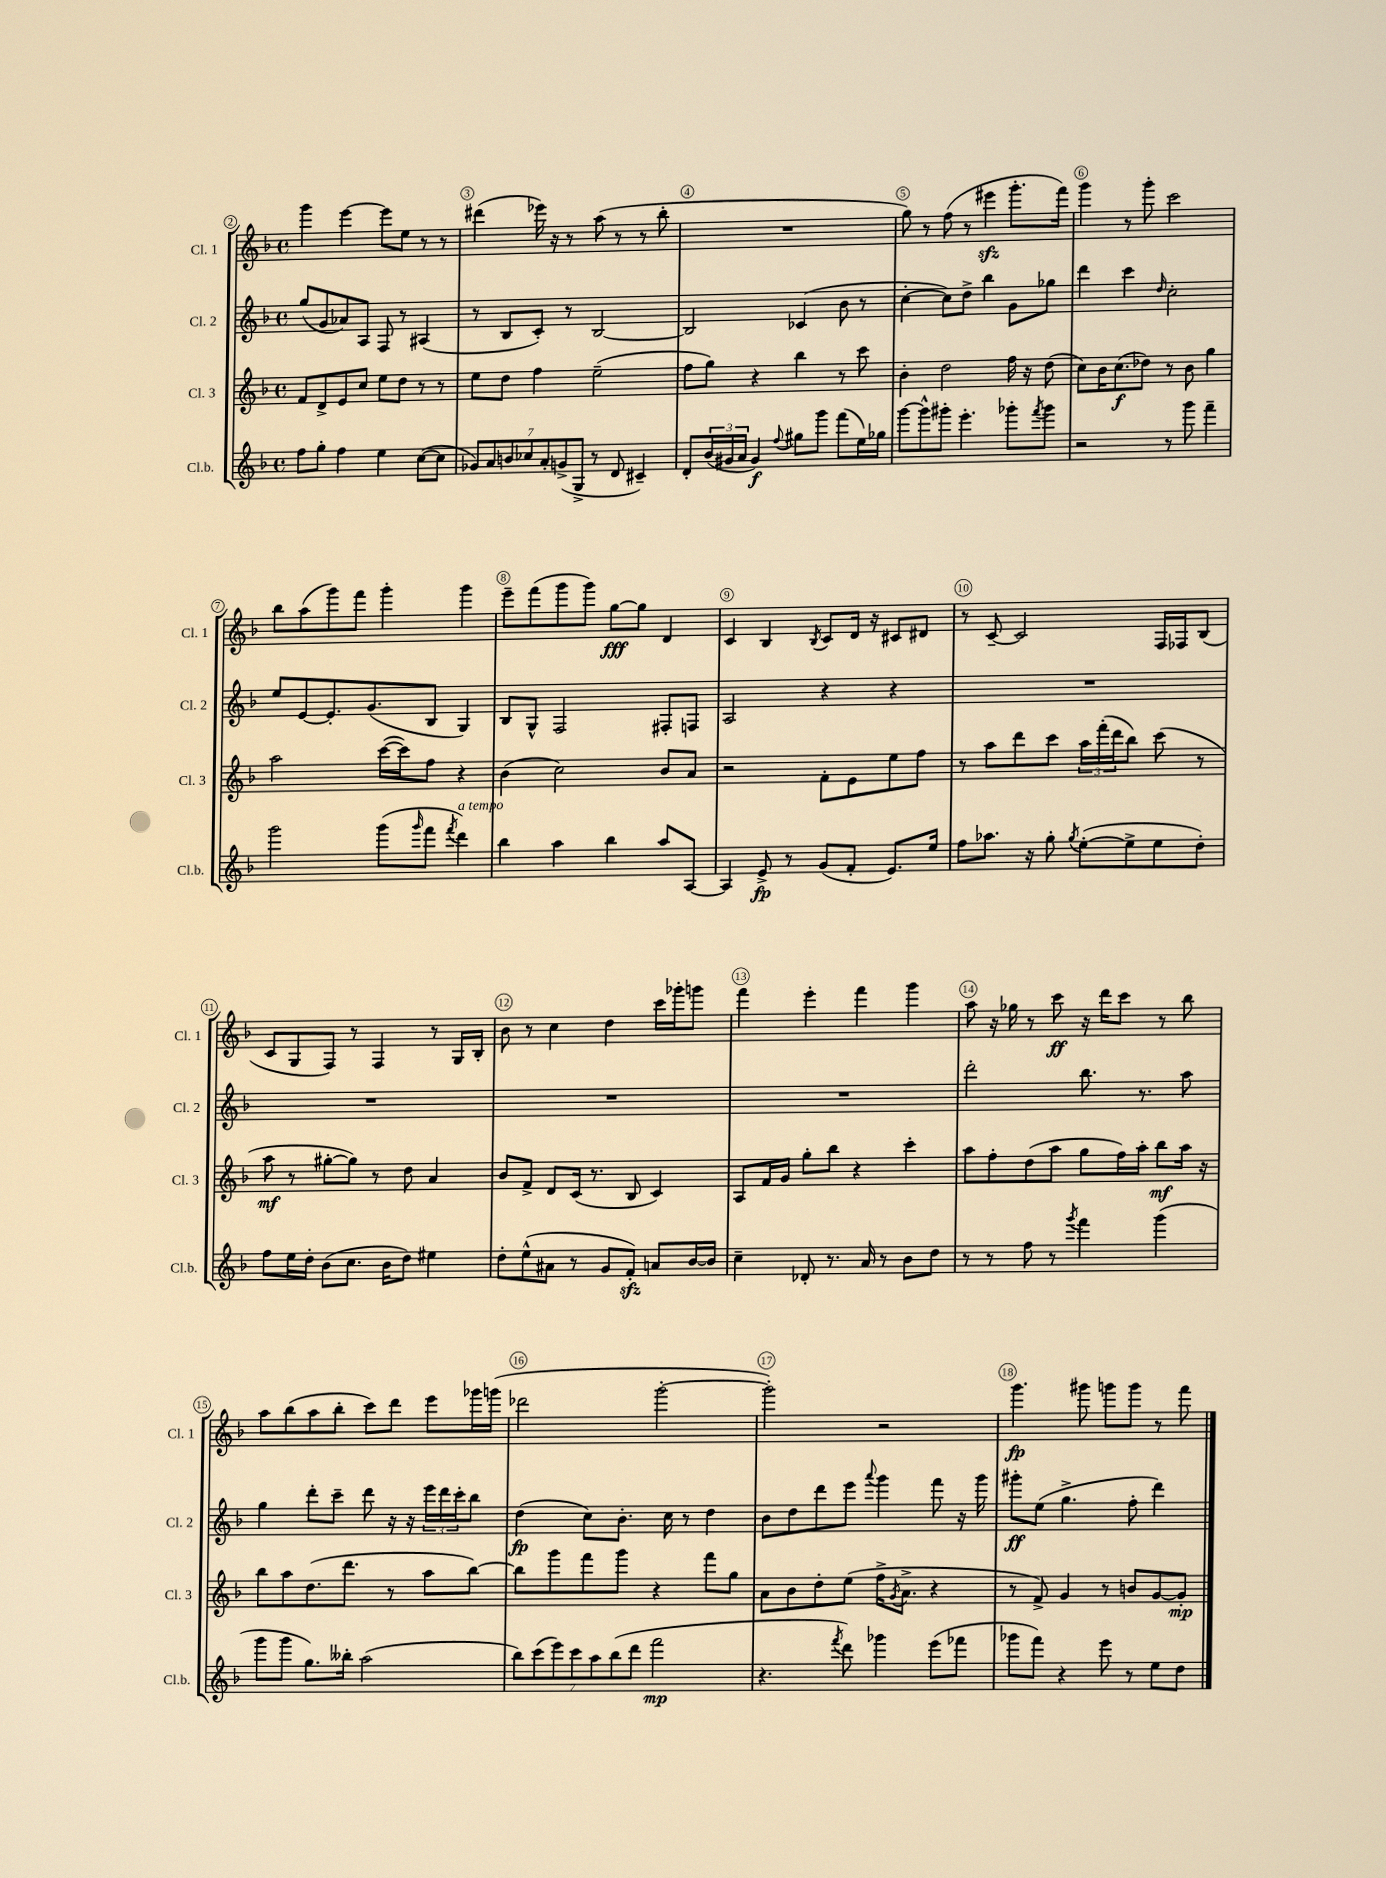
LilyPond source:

<<
\new StaffGroup <<
\new Staff = "s0" \with { instrumentName = "Cl. 1" shortInstrumentName = "Cl. 1" } {
    \clef treble \key f \major \defaultTimeSignature \time 4/4
    g'''4 e'''4~ e'''8 e''8 r8 r8 |
    dis'''4( ees'''16) r16 r8 a''8( r8 r8 bes''8-. |
    R1 |
    g''8) r8 f''8( r8 eis'''4\sfz g'''8.-. f'''16) |
    g'''4 r8 g'''8-. c'''2 |
    bes''8 a''8( g'''8) f'''8 g'''4-. g'''4 |
    e'''8-- f'''8( g'''8 g'''8) g''8~\fff g''8 d'4 |
    c'4 bes4 \acciaccatura { bes8 } c'8 d'16 r16 cis'8 dis'8 |
    r8 c'8~-- c'2 f16 fes16 bes8( |
    c'8 g8 f8) r8 f4 r8 g16 bes16-. |
    bes'8 r8 c''4 d''4 c'''16 ges'''16-. g'''8 |
    f'''4 e'''4-. f'''4 g'''4 |
    a''8 r16 ges''16 r8 c'''8\ff r16 d'''16 c'''8 r8 bes''8 |
    a''8 bes''8( a''8 bes''8-. c'''8) d'''8 e'''8 ges'''16 g'''16( |
    des'''2 g'''2~-. |
    g'''2-.) r2 |
    g'''4.\fp gis'''8 g'''8 g'''8 r8 f'''8 \bar "|." |
}
\new Staff = "s1" \with { instrumentName = "Cl. 2" shortInstrumentName = "Cl. 2" } {
    \clef treble \key f \major \defaultTimeSignature \time 4/4
    g''8( g'8 aes'8) a8 f8 r8 ais4( |
    r8 bes8 c'8-.) r8 bes2~ |
    bes2 ces'4( bes'8 r8 |
    c''4~-. c''8) d''8-> bes''4 g'8 ges''8 |
    d'''4 c'''4 \grace { d''16 } c''2-. |
    e''8 e'8~ e'8.-. g'8.( bes8 g4) |
    bes8 g8-^ f2 fis8-. f8 |
    a2 r4 r4 |
    R1 |
    R1 |
    R1 |
    R1 |
    d'''2-. bes''8. r8. a''8 |
    g''4 d'''8-. c'''8-- d'''8 r16 r16 \tuplet 3/2 { e'''16 d'''16 c'''16-. } bes''8 |
    d''4\fp( c''8) bes'8.-. c''16 r8 d''4 |
    bes'8 d''8 d'''8 e'''8 \appoggiatura { a'''8 } g'''4 f'''8 r16 g'''16 |
    gis'''8-.\ff e''8( g''4.-> f''8-. d'''4) \bar "|." |
}
\new Staff = "s2" \with { instrumentName = "Cl. 3" shortInstrumentName = "Cl. 3" } {
    \clef treble \key f \major \defaultTimeSignature \time 4/4
    f'8 d'8-> e'8 c''8 e''8 d''8 r8 r8 |
    e''8 d''8 f''4 e''2--( |
    f''8 g''8) r4 bes''4 r8 c'''8 |
    bes'4-. d''2 f''16 r16 d''8( |
    c''8) bes'16 c''8.\f( des''8) r8 bes'8 g''4 |
    a''2 c'''16~( c'''16) f''8 r4 |
    bes'4( c''2) bes'8 a'8 |
    r2 f'8-. e'8 e''8 f''8 |
    r8 a''8 d'''8 c'''8 \tuplet 3/2 { a''16 f'''16-.( d'''16 } bes''8) c'''8( r8 |
    a''8\mf r8 gis''8~-. gis''8) r8 d''8 a'4 |
    bes'8 f'8-> d'8 c'16( r8. bes8 c'4) |
    a8 f'16 g'16 g''8-. bes''8 r4 c'''4-. |
    a''8 f''8-. d''8( a''8 g''8 f''16) a''16-. bes''8\mf a''16 r16 |
    bes''8 a''8 d''8.( d'''8. r8 a''8 bes''8~) |
    bes''8 g'''8 f'''8 g'''8 r4 f'''8 g''8 |
    a'8 bes'8 d''8-. e''8( f''16-> \acciaccatura { g'8 } a'8.-> r4 |
    r8 f'8->) g'4 r8 b'8 g'8~ g'8-.\mp \bar "|." |
}
\new Staff = "s3" \with { instrumentName = "Cl.b." shortInstrumentName = "Cl.b." } {
    \clef treble \key f \major \defaultTimeSignature \time 4/4
    f''8 g''8-. f''4 e''4 c''8~( c''8 |
    \tuplet 7/4 { ges'8) a'8 b'8 ces''8 a'8-. g'8->( g8-> } r8 d'8 cis'4--) |
    d'8-. \tuplet 3/2 { bes'16( gis'16 a'16 } gis'4\f) \appoggiatura { f''8 } gis''8 g'''8 f'''8( e''16) ges''16 |
    g'''8~ g'''8-^ gis'''8-. e'''4.-. ges'''8-. \acciaccatura { f'''8 } ges'''8 |
    r2 r8 g'''8 f'''4-- |
    g'''2 g'''8( \grace { g'''16 } f'''8 \acciaccatura { f'''8 } d'''4^\markup { \italic "a tempo" }) |
    bes''4 a''4 bes''4 a''8 a8~ |
    a4 e'8->\fp r8 g'8( f'8-. e'8.) e''16 |
    f''8 aes''8. r16 g''8-. \acciaccatura { g''8 } e''8~-.( e''8-> e''8 d''8-.) |
    f''8 e''16 d''16-. bes'8( c''8. bes'16 d''8) eis''4 |
    d''8-. e''8-^( ais'8 r8 g'8 f'8-.\sfz) a'8 bes'16~ bes'16 |
    c''4-- des'8-. r8. a'16 r8 bes'8 d''8 |
    r8 r8 f''8 r8 \acciaccatura { g'''8 } f'''4 g'''4( |
    g'''8 g'''8 g''8.) beses''16-. a''2( |
    \tuplet 7/4 { bes''8) c'''8( e'''8) c'''8 a''8 bes''8( d'''8 } f'''2\mp |
    r4. \acciaccatura { f'''8 } d'''8) ges'''4 e'''8( fes'''8 |
    ges'''8 f'''8) r4 e'''8 r8 e''8 d''8 \bar "|." |
}
>>
>>
\layout { \context { \Score currentBarNumber = #2 \override BarNumber.break-visibility = ##(#f #t #t) barNumberVisibility = #all-bar-numbers-visible \override BarNumber.stencil = #(make-stencil-circler 0.1 0.3 ly:text-interface::print) } }
